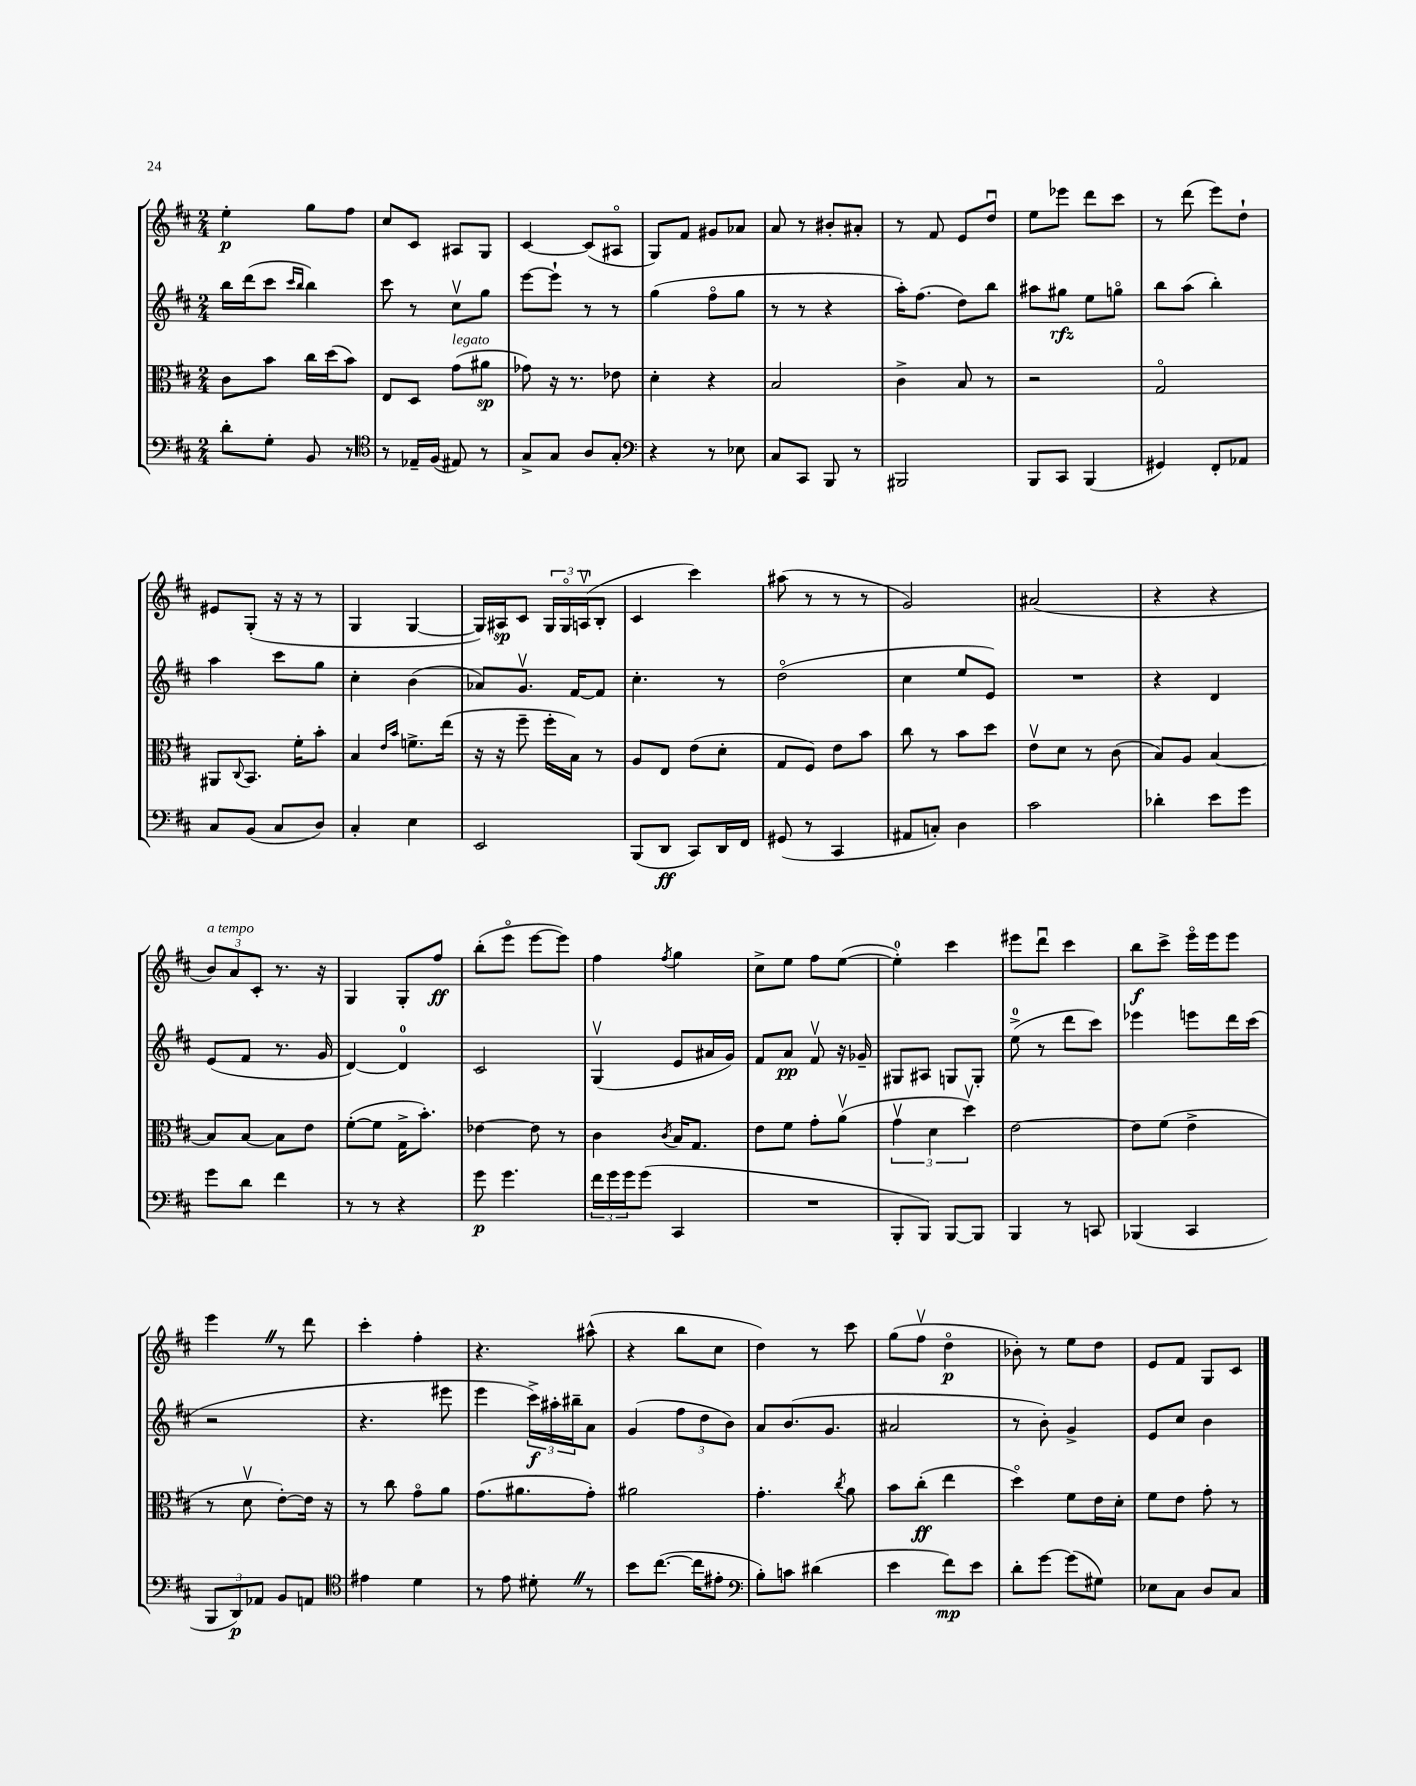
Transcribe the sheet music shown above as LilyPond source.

<<
\new StaffGroup <<
\new Staff = "s0" {
    \clef treble \key d \major \numericTimeSignature \time 2/4
    e''4-.\p g''8 fis''8 |
    cis''8 cis'8 ais8 g8 |
    cis'4~ cis'8( ais8\flageolet |
    g8) fis'8 gis'8 aes'8 |
    a'8 r8 bis'8-. ais'8-. |
    r8 fis'8 e'8 d''8\downbow |
    e''8 ees'''8 d'''8 cis'''8 |
    r8 d'''8( e'''8) d''8-! |
    eis'8 g8-.( r16 r16 r8 |
    g4 g4~ |
    g16) ais16\sp cis'8 \tuplet 3/2 { g16 g16\flageolet a16\upbow( } b8-. |
    cis'4 cis'''4) |
    ais''8( r8 r8 r8 |
    g'2) |
    ais'2( |
    r4 r4 |
    \tuplet 3/2 { b'8^\markup { \italic "a tempo" }) a'8 cis'8-. } r8. r16 |
    g4 g8-. fis''8\ff |
    b''8-.( e'''8\flageolet e'''8~ e'''8) |
    fis''4 \acciaccatura { fis''8 } g''4 |
    cis''8-> e''8 fis''8 e''8~( |
    e''4-0-.) cis'''4 |
    eis'''8 d'''8\downbow cis'''4 |
    b''8\f cis'''8-> e'''16\flageolet e'''16 e'''8 |
    e'''4 \once \override BreathingSign.text = \markup { \musicglyph "scripts.caesura.straight" } \breathe r8 d'''8 |
    cis'''4-. fis''4-. |
    r4. ais''8-^( |
    r4 b''8 cis''8 |
    d''4) r8 cis'''8 |
    g''8( fis''8\upbow d''4\flageolet\p |
    bes'8-.) r8 e''8 d''8 |
    e'8 fis'8 g8 cis'8 \bar "|." |
}
\new Staff = "s1" {
    \clef treble \key d \major \numericTimeSignature \time 2/4
    b''16 d'''16( cis'''8 \grace { cis'''16 b''16 } b''4) |
    cis'''8 r8 cis''8\upbow g''8 |
    e'''8~ e'''8-! r8 r8 |
    g''4( fis''8\flageolet g''8 |
    r8 r8 r4 |
    a''16-.) fis''8.( d''8) b''8 |
    ais''8 gis''8\rfz e''8 g''8\flageolet |
    b''8 a''8( b''4-.) |
    a''4 cis'''8 g''8 |
    cis''4-. b'4( |
    aes'8) g'8.\upbow fis'16~ fis'8 |
    cis''4.-. r8 |
    d''2\flageolet( |
    cis''4 e''8 e'8) |
    R2 |
    r4 d'4 |
    e'8( fis'8 r8. g'16 |
    d'4~) d'4-0 |
    cis'2 |
    g4\upbow( e'8 ais'16 g'16) |
    fis'8 a'8\pp fis'8\upbow r16 ges'16-- |
    gis8 ais8 g8 g8-. |
    e''8-0->( r8 d'''8 cis'''8) |
    ees'''4 e'''8 d'''16 cis'''16( |
    r2 |
    r4. eis'''8 |
    e'''4 \tuplet 3/2 { cis'''16->\f) ais''16-. bis''16-- } a'8 |
    g'4( \tuplet 3/2 { fis''8 d''8 b'8) } |
    a'8 b'8.( g'8. |
    ais'2 |
    r8 b'8-.) g'4-> |
    e'8 cis''8 b'4 \bar "|." |
}
\new Staff = "s2" {
    \clef alto \key d \major \numericTimeSignature \time 2/4
    cis'8 b'8 cis''16 d''16( b'8) |
    e8 d8 g'8^\markup { \italic "legato" }( ais'8\sp |
    ges'8) r16 r8. ees'8 |
    d'4-. r4 |
    b2 |
    cis'4-> b8 r8 |
    r2 |
    g2\flageolet |
    ais,8 \appoggiatura { cis8 } b,8. fis'16-. b'8-. |
    b4 \grace { e'16 b'16 } f'8.-> e''16( |
    r16 r16 fis''8-- fis''16-. b16) r8 |
    a8 e8 e'8( d'8-. |
    g8 fis8) e'8 b'8 |
    cis''8 r8 b'8 d''8 |
    e'8\upbow d'8 r8 cis'8( |
    b8) a8 b4~ |
    b8 b8~ b8 e'8 |
    fis'8~-.( fis'8 g16-> b'8.-.) |
    ees'4~ ees'8 r8 |
    cis'4 \acciaccatura { cis'8 } b16 g8. |
    e'8 fis'8 g'8-. a'8\upbow( |
    \tuplet 3/2 { g'4\upbow d'4 d''4\upbow) } |
    e'2~ |
    e'8 fis'8( e'4-> |
    r8 d'8\upbow e'8~-.) e'16 r16 |
    r8 cis''8 g'8\flageolet a'8 |
    g'8.( ais'8. g'8-.) |
    ais'2 |
    g'4.-. \acciaccatura { cis''8 } a'8 |
    b'8 cis''8-.\ff( e''4 |
    d''4\flageolet) fis'8 e'16 d'16-. |
    fis'8 e'8 g'8-. r8 \bar "|." |
}
\new Staff = "s3" {
    \clef bass \key d \major \numericTimeSignature \time 2/4
    d'8-. g8-. b,8 r8 |
    \clef tenor r8 ees16-- fis16( eis8) r8 |
    g8-> g8 a8 g8-. |
    \clef bass r4 r8 ees8 |
    cis8 cis,8 b,,8 r8 |
    bis,,2 |
    b,,8 cis,8 b,,4( |
    gis,4) fis,8-. aes,8 |
    cis8 b,8( cis8 d8) |
    cis4-. e4 |
    e,2 |
    b,,8( d,8\ff cis,8) d,16 fis,16 |
    gis,8( r8 cis,4 |
    ais,8 c8-.) d4 |
    cis'2 |
    des'4-. e'8 g'8 |
    g'8 d'8 fis'4 |
    r8 r8 r4 |
    g'8\p g'4. |
    \tuplet 3/2 { fis'16 g'16 g'16 } g'8( cis,4 |
    R2 |
    b,,8-. b,,8) b,,8~ b,,8 |
    b,,4 r8 c,8 |
    bes,,4( cis,4 |
    \tuplet 3/2 { b,,8 d,8\p) aes,8 } b,8 a,8 |
    \clef tenor eis'4 d'4 |
    r8 e'8 dis'8-. \once \override BreathingSign.text = \markup { \musicglyph "scripts.caesura.straight" } \breathe r8 |
    b'8 cis''8.~( cis''16 eis'8-. |
    \clef bass b8-.) c'8 dis'4( |
    e'4 fis'8\mp) e'8 |
    d'8-. g'8~ g'8( gis8) |
    ees8 cis8 d8 cis8 \bar "|." |
}
>>
>>
\layout { \context { \Score \remove "Bar_number_engraver" } }
